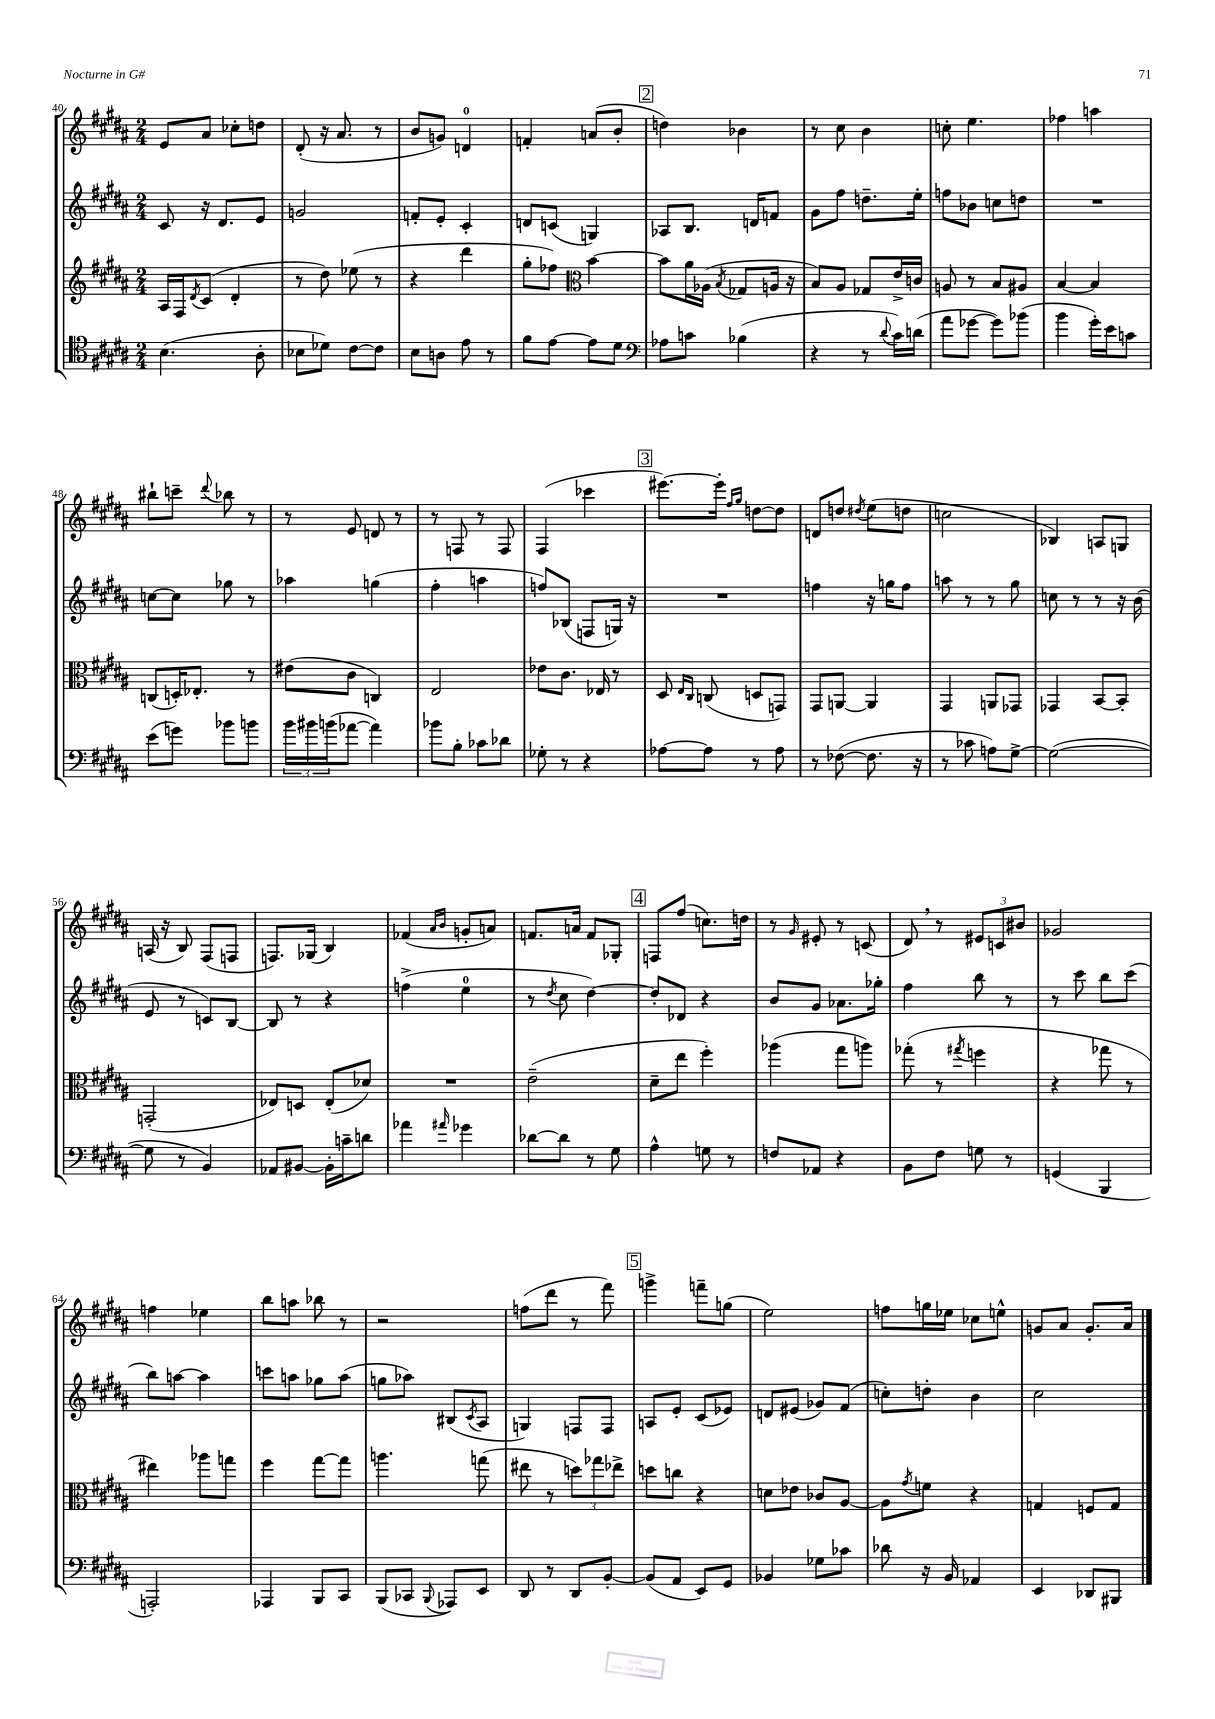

**kern	**kern	**kern	**kern
*staff4	*staff3	*staff2	*staff1
*clefC4	*clefG2	*clefG2	*clefG2
*k[f#c#g#d#a#]	*k[f#c#g#d#a#]	*k[f#c#g#d#a#]	*k[f#c#g#d#a#]
*M2/4	*M2/4	*M2/4	*M2/4
(4.B	16A#	8c#	8e
.	16F#	.	.
.	8qd#	.	.
.	(8c#	16r	8a#
.	.	8.d#	.
.	4d#'	.	8cc-'
8A#'	.	8e	8dd
=	=	=	=
8B-	8r	2g	(8d#'
8d-)	8dd#)	.	16r
.	.	.	8.a#
[8c#	(8ee-	.	.
8c#]	8r	.	8r
=	=	=	=
8B	4r	8f'	8b
8A	.	8e'	8g)
8e	4ddd#	4c#'	4d
8r	.	.	.
=	=	=	=
8f#	8gg#'	8d	4f'
[8e	8ff-)	(8c	.
*	*clefC3	*	*
8e]	[4b	4G)	(8a
8d#	.	.	8b'
=	=	=	=
*clefF4	*	*	*
8A-	8b]	8A-	4dd)
8c	16a#	8.B	.
.	(16A-	.	.
.	8qB	.	.
(4B-	8G-	.	4b-
.	.	16d	.
.	16A	8f	.
.	16r	.	.
=	=	=	=
4r	8B)	8g#	8r
.	8A#	8ff#	8cc#
8r	8G-	8.dd~	4b
8qqd#	.	.	.
16c#)	16e^	.	.
(16d	16c	16ee'	.
=	=	=	=
8a#	8A	8ff	8cc'
[8g-	8r	8b-	4.ee
8g-])	8B	8cc	.
(8b-	8A#	8dd	.
=	=	=	=
4b	[4B	2r	4ff-
16g#')	4B]	.	4aa
16e	.	.	.
8c	.	.	.
=	=	=	=
(8e	(8C	[8cc	8bb#`
8g)	16D')	8cc]	8ccc~
.	8.E-'	.	.
.	.	.	8qqddd#
8b-	.	8gg-	8bb-
8b	8r	8r	8r
=	=	=	=
24b	(8e#	4aa-	8r
24b#	.	.	.
(24b	.	.	.
[8a-	8c#	.	8e
4a-])	4C)	(4gg	8d
.	.	.	8r
=	=	=	=
8b-	2E	4ff#'	8r
8B'	.	.	8F
8c-	.	4aa	8r
8d-	.	.	8F
=	=	=	=
8G-'	8e-	8ff)	(4F#
8r	8.c#	(8B-	.
4r	.	8F	4ccc-
.	16E-	.	.
.	8r	16G)	.
.	.	16r	.
=	=	=	=
[8A-	8D#	2r	[8.eee#)
.	16qqE	.	.
.	16qqC#	.	.
8A-]	(8C	.	.
.	.	.	16eee#']
.	.	.	16qqff#
.	.	.	16qqgg#
8r	8D	.	[8dd
8A-	8GG)	.	8dd]
=	=	=	=
8r	8GG#	4ff	8d
([8F-	[8AA	.	8dd
.	.	.	8qdd#
8.F-]	4AA]	16r	(8ee
.	.	16gg	.
.	.	8ff	8dd
16r	.	.	.
=	=	=	=
8r	4GG#	8aa	2cc
8c-	.	8r	.
8A)	8AA	8r	.
[8G#^	8GG-	8gg#	.
=	=	=	=
(2G#_	4GG-	8cc	4B-)
.	.	8r	.
.	[8BB	8r	8A
.	8BB']	16r	8G
.	.	(16b	.
=	=	=	=
8G#]	(2GG'	8e	(16A
.	.	.	16r
8r	.	8r	8B)
4BB)	.	8c)	(8F#
.	.	[8B	8F
=	=	=	=
8AA-	8E-)	8B]	8.F)
[8BB#	8D	8r	.
.	.	.	(16G-
16BB#']	(8E-'	4r	4B)
16c~	.	.	.
8d	8d-)	.	.
=	=	=	=
4a-	2r	(4ff^	(4f-
.	.	.	16qqa#
16qqa#	.	.	16qqb
4g-	.	4ee	8g'
.	.	.	8a)
=	=	=	=
[8d-	(2e~	8r	8.f
.	.	8qdd#	.
8d-]	.	8cc#	.
.	.	.	16a
8r	.	[4dd#)	8f
8G#	.	.	8G-'
=	=	=	=
4A#^^	8d#~	8dd#']	8F
.	8ee	8d-	(8ff#
8G	4ff#')	4r	8.cc)
8r	.	.	.
.	.	.	16dd
=	=	=	=
8F	(4aa-	8b	8r
.	.	.	16qqg#
8AA-	.	8g#	8e#'
4r	8gg#	8.a-	8r
.	8aa)	.	(8c
.	.	16gg-'	.
=	=	=	=
8BB	(8gg-'	4ff#	8d#)
8F#	8r	.	8r
.	8qgg#	.	.
8G	4ff	8bb	12e#
.	.	.	12c
8r	.	8r	.
.	.	.	12b#
=	=	=	=
(4GG	4r	8r	2g-
.	.	8ccc#	.
4BBB	8gg-	8bb	.
.	8r	(8ccc#	.
=	=	=	=
2AAA')	4ee#)	8bb)	4ff
.	.	[8aa	.
.	8aa-	4aa]	4ee-
.	8gg	.	.
=	=	=	=
4AAA-	4ff#	8ccc	8bb
.	.	8aa	8aa
8BBB	[8gg#	8gg-	8bb-
8CC#	8gg#]	(8aa	8r
=	=	=	=
(8BBB	4.aa	8gg	2r
8CC-	.	8aa-)	.
8qqBBB	.	.	.
8AAA-)	.	(8B#	.
.	.	8qc#	.
8EE	(8gg	8A#	.
=	=	=	=
8DD#	8ee#	4G)	(8ff
8r	8r	.	8ddd#
8DD#	12dd)	8F	8r
.	12gg-	.	.
[8BB'	.	8F	8fff#)
.	12ee-^	.	.
=	=	=	=
(8BB]	8dd	8A	4ggg^
8AA#	8cc	8e'	.
8EE)	4r	(8c#	8fff~
8GG#	.	8e-)	(8gg
=	=	=	=
4BB-	8d	8d	2ee)
.	8e-	(8e#	.
8G-	8c-	8g-)	.
8c-	[8A#	(8f#	.
=	=	=	=
8d-	8A#]	8cc')	8ff
.	8qg#	.	.
16r	8f	8dd'	16gg
16BB	.	.	16ee-
4AA-	4r	4b	8cc-
.	.	.	8ee^^
=	=	=	=
4EE	4G	2cc#	8g
.	.	.	8a#
8DD-	8F	.	8.g'
8BBB#	8G	.	.
.	.	.	16a#
==	==	==	==
*-	*-	*-	*-
